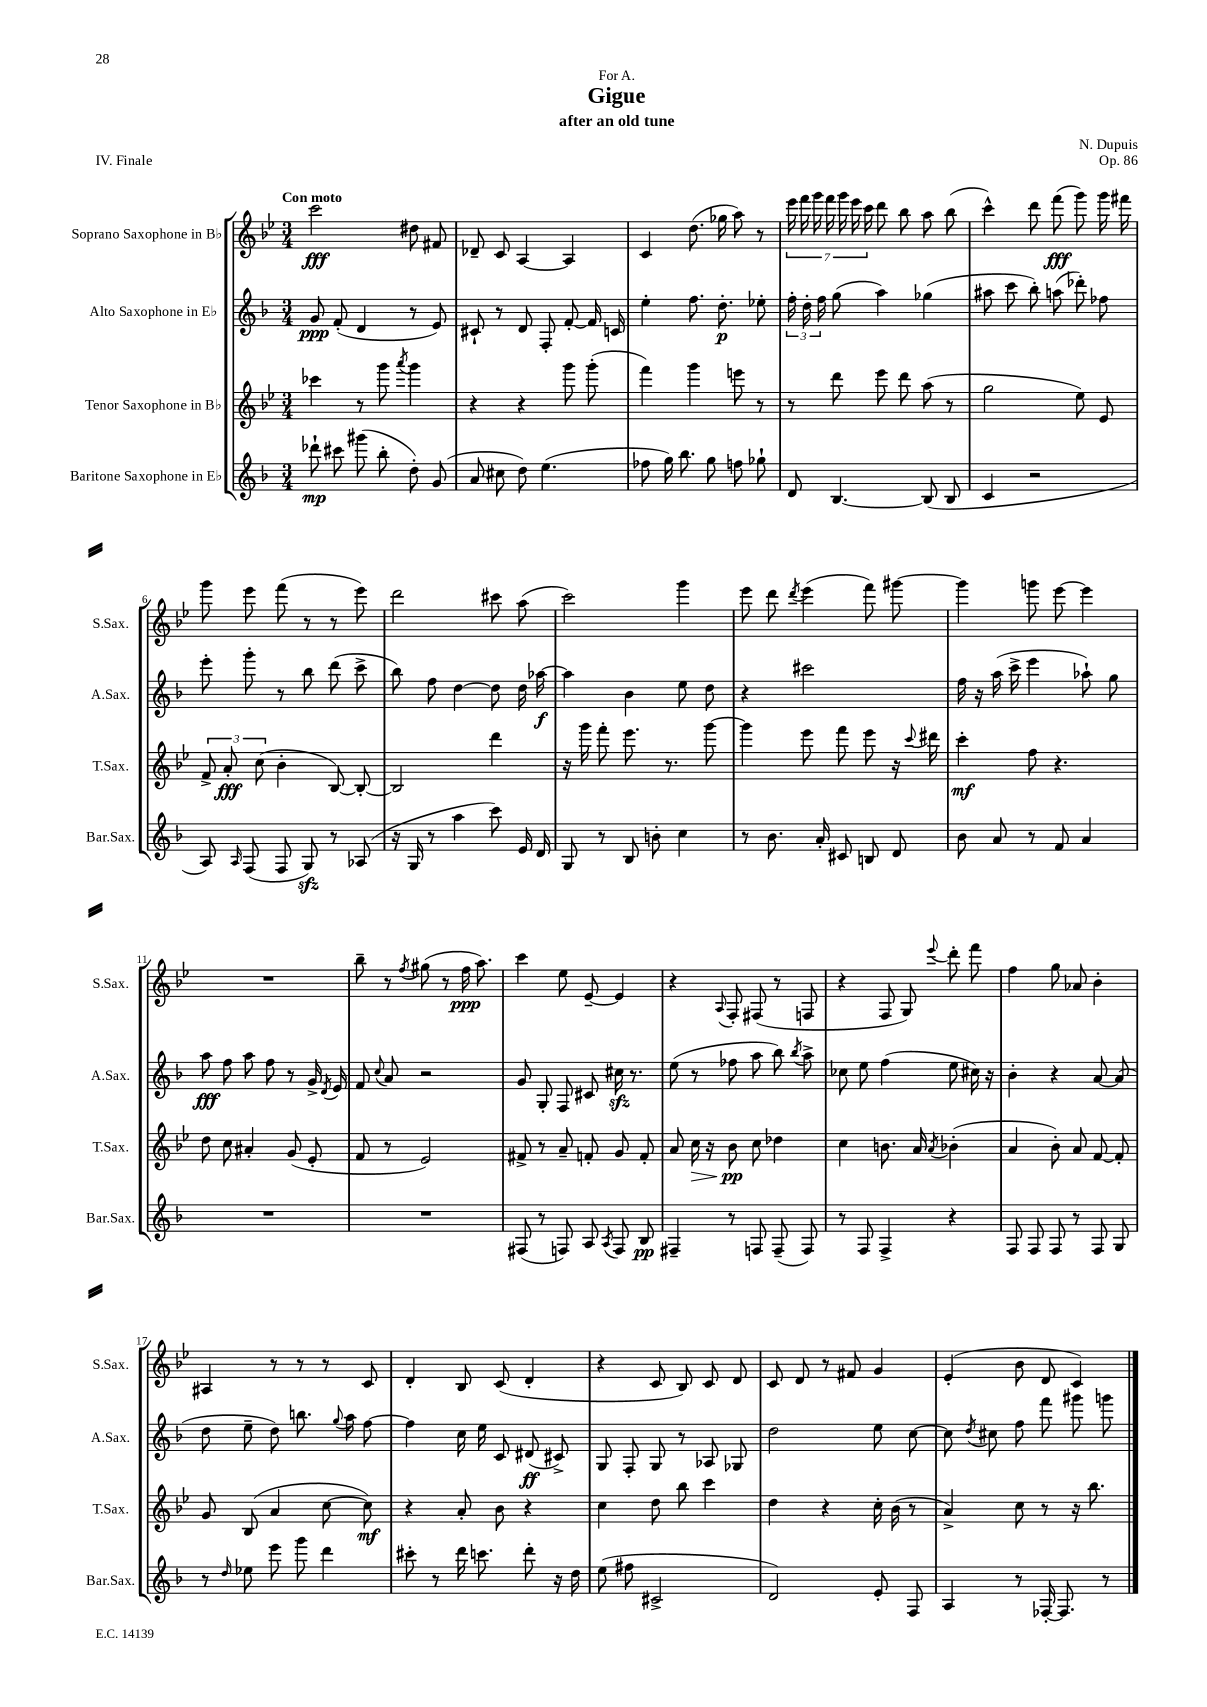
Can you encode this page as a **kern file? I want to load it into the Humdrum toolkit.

**kern	**kern	**kern	**kern
*staff4	*staff3	*staff2	*staff1
*clefG2	*clefG2	*clefG2	*clefG2
*k[b-]	*k[b-e-]	*k[b-]	*k[b-e-]
*M3/4	*M3/4	*M3/4	*M3/4
8ddd-`\	4ccc-\	8g/	2ccc\
8ccc#\	.	(8f'/	.
(8ggg#\	8r	4d/	.
8bb-'\	8ggg\	.	.
.	8qaaa/	.	.
8dd'\)	4ggg\	8r	8dd#\
(8g/	.	8e/)	8f#/
=	=	=	=
8a/	4r	8c#`/	8d-~/
8cc#\	.	8r	8c/
8dd\)	4r	8d/	[4A/
(4.ee\	.	8F'/	.
.	8ggg\	[8f'/	4A/]
.	(8ggg'\	16f/]	.
.	.	16c/	.
=	=	=	=
8ff-\	4fff\)	4ee'\	4c/
16gg\)	.	.	.
8.bb-\	.	.	.
.	4ggg\	8.ff\	(8.dd\
8gg\	.	.	.
.	.	8.dd'\	16gg-\
8ff\	8eee\	.	8aa\)
8gg-`\	8r	8ee-'\	8r
=	=	=	=
8d/	8r	24ff'\	28eee-\
.	.	.	28fff\
.	.	24dd'\	.
.	.	.	28ggg\
.	.	24ff\	.
.	.	.	28fff\
[4.B-/	8ddd\	(8gg\	.
.	.	.	28ggg\
.	.	.	28eee-\
.	.	.	28ccc\
.	8eee-\	4aa\)	8ddd\
.	8ddd\	.	8bb-\
(8B-/]	(8aa\	(4gg-\	8aa\
8B-/	8r	.	(8bb-\
=	=	=	=
4c/	2gg\	8aa#\	4ccc^^\)
.	.	8ccc\	.
2r	.	8bb-'\)	8ddd\
.	.	(8aa\	(8fff\
.	8ee-\)	8ddd-'\)	8ggg\)
.	8e-/	8ff-\	16ggg\
.	.	.	16fff#\
=	=	=	=
8A/)	12f^/	8eee'\	8ggg\
.	12a'/	.	.
16qqA/	.	.	.
(8F/	.	8ggg'\	8eee-\
.	(12cc\	.	.
8F/	4b-'\	8r	(8fff\
8G/)	.	8bb-\	8r
8r	[8B-/)	(8ddd\	8r
(8A-/	8B-'/_	8ccc^\	8eee-\)
=	=	=	=
16r	2B-/]	8bb-\)	2ddd\
16G/	.	.	.
8r	.	8ff\	.
4aa\	.	[4dd\	.
8ccc\)	4ddd\	8dd\]	8ccc#\
16e/	.	16dd\	(8aa\
16d/	.	[16aa-\	.
=	=	=	=
8G/	16r	4aa-\]	2ccc\)
.	16ggg\	.	.
8r	8fff'\	.	.
8B-/	8.eee-\	4b-\	.
8b'\	.	.	.
.	8.r	.	.
4cc\	.	8ee\	4ggg\
.	[8ggg\	8dd\	.
=	=	=	=
8r	4ggg\]	4r	8eee-\
8.b-\	.	.	8ddd\
.	.	.	8qddd/
.	8eee-\	2ccc#\	(4eee-\
16a'/	.	.	.
8c#/	8fff\	.	.
8B/	8eee-\	.	8fff\)
8d/	16r	.	[8ggg#\
.	8qqccc/	.	.
.	16ddd#\	.	.
=	=	=	=
8b-\	4ccc'\	16ff\	4ggg#\]
.	.	16r	.
8a/	.	(16aa\	.
.	.	16ccc^\	.
8r	8ff\	4eee\	8ggg\
8f/	4.r	.	[8eee-\
4a/	.	8aa-`\)	4eee-\]
.	.	8gg\	.
=	=	=	=
2.r	8dd\	8aa\	2.r
.	8cc\	8ff\	.
.	4a#'/	8aa\	.
.	.	8ff\	.
.	(8g/	8r	.
.	8e-'/	16g^/	.
.	.	8qd/	.
.	.	16e/	.
=	=	=	=
2.r	8f/	8f/	8bb-~\
.	.	8qqcc/	.
.	8r	8a/	8r
.	.	.	8qff/
.	2e-/)	2r	(8gg#\
.	.	.	8r
.	.	.	16ff\
.	.	.	8.aa\)
=	=	=	=
(8F#/	8f#^/	8g/	4ccc\
8r	8r	8G'/	.
8F/)	8a~/	8F/	8ee-\
8A/	8f'/	8c#/	[8e-~/
8qA/	.	.	.
8F/	8g/	16cc#\	4e-/]
.	.	8.r	.
8B-/	8f'/	.	.
=	=	=	=
4F#~/	8a/	(8ee\	4r
.	16cc\	8r	.
.	16r	.	.
.	.	.	8qqA/
8r	8b-\	8ff-\	8F'/
8F/	8cc\	8aa\	(8F#/
(8F~/	4dd-\	8bb-\)	8r
.	.	8qbb-/	.
8F/)	.	8aa^\	8F/
=	=	=	=
8r	4cc\	8cc-\	4r
8F/	.	8ee\	.
4F^/	8.b\	(4ff\	8F/
.	.	.	8G/)
.	16a/	.	.
.	8qa/	.	8qqeee-/
4r	(4b-'\	8ee\	8ddd'\
.	.	16cc#\)	8fff\
.	.	16r	.
=	=	=	=
8F/	4a/	4b-'\	4ff\
8F/	.	.	.
8F/	8b-'\)	4r	8gg\
8r	8a/	.	8a-/
8F/	[8f/	[8a/	4b-'\
8G/	8f'/]	(8a/]	.
=	=	=	=
8r	8g/	8dd\	4A#/
16qqdd/	.	.	.
8ee-\	(8B-/	8ee~\	.
8eee\	4a/	8dd\)	8r
8ggg\	.	8.bb\	8r
4ddd\	[8cc\	.	8r
.	.	8qqgg/	.
.	.	16aa\	.
.	8cc\])	[8ff\	8c/
=	=	=	=
8ccc#'\	4r	4ff\]	4d'/
8r	.	.	.
16ddd\	8a'/	16cc\	8B-/
8.ccc\	.	16ee\	.
.	8b-\	8c/	(8c/
8ddd'\	4r	(8d#/	4d'/
16r	.	8c#^/)	.
16dd\	.	.	.
=	=	=	=
(8ee\	4cc\	8G/	4r
8ff#\	.	8F'/	.
2c#^/	8dd\	8G/	8c/
.	8bb-\	8r	8B-/)
.	4ccc\	8A-/	8c/
.	.	8G-/	8d/
=	=	=	=
2d/)	4dd\	2dd\	8c/
.	.	.	8d/
.	4r	.	8r
.	.	.	8f#/
8e'/	16cc'\	8ee\	4g/
.	(16b-\	.	.
8F/	8r	[8cc\	.
=	=	=	=
4A/	4a^/)	8cc\]	(4e-'/
.	.	8qdd/	.
.	.	8cc#\	.
8r	8cc\	8ff\	8b-\
[16F-'/	8r	8fff\	8d/
8.F-/]	.	.	.
.	16r	8ggg#\	4c/)
.	8.bb-\	.	.
8r	.	8ggg\	.
==	==	==	==
*-	*-	*-	*-
